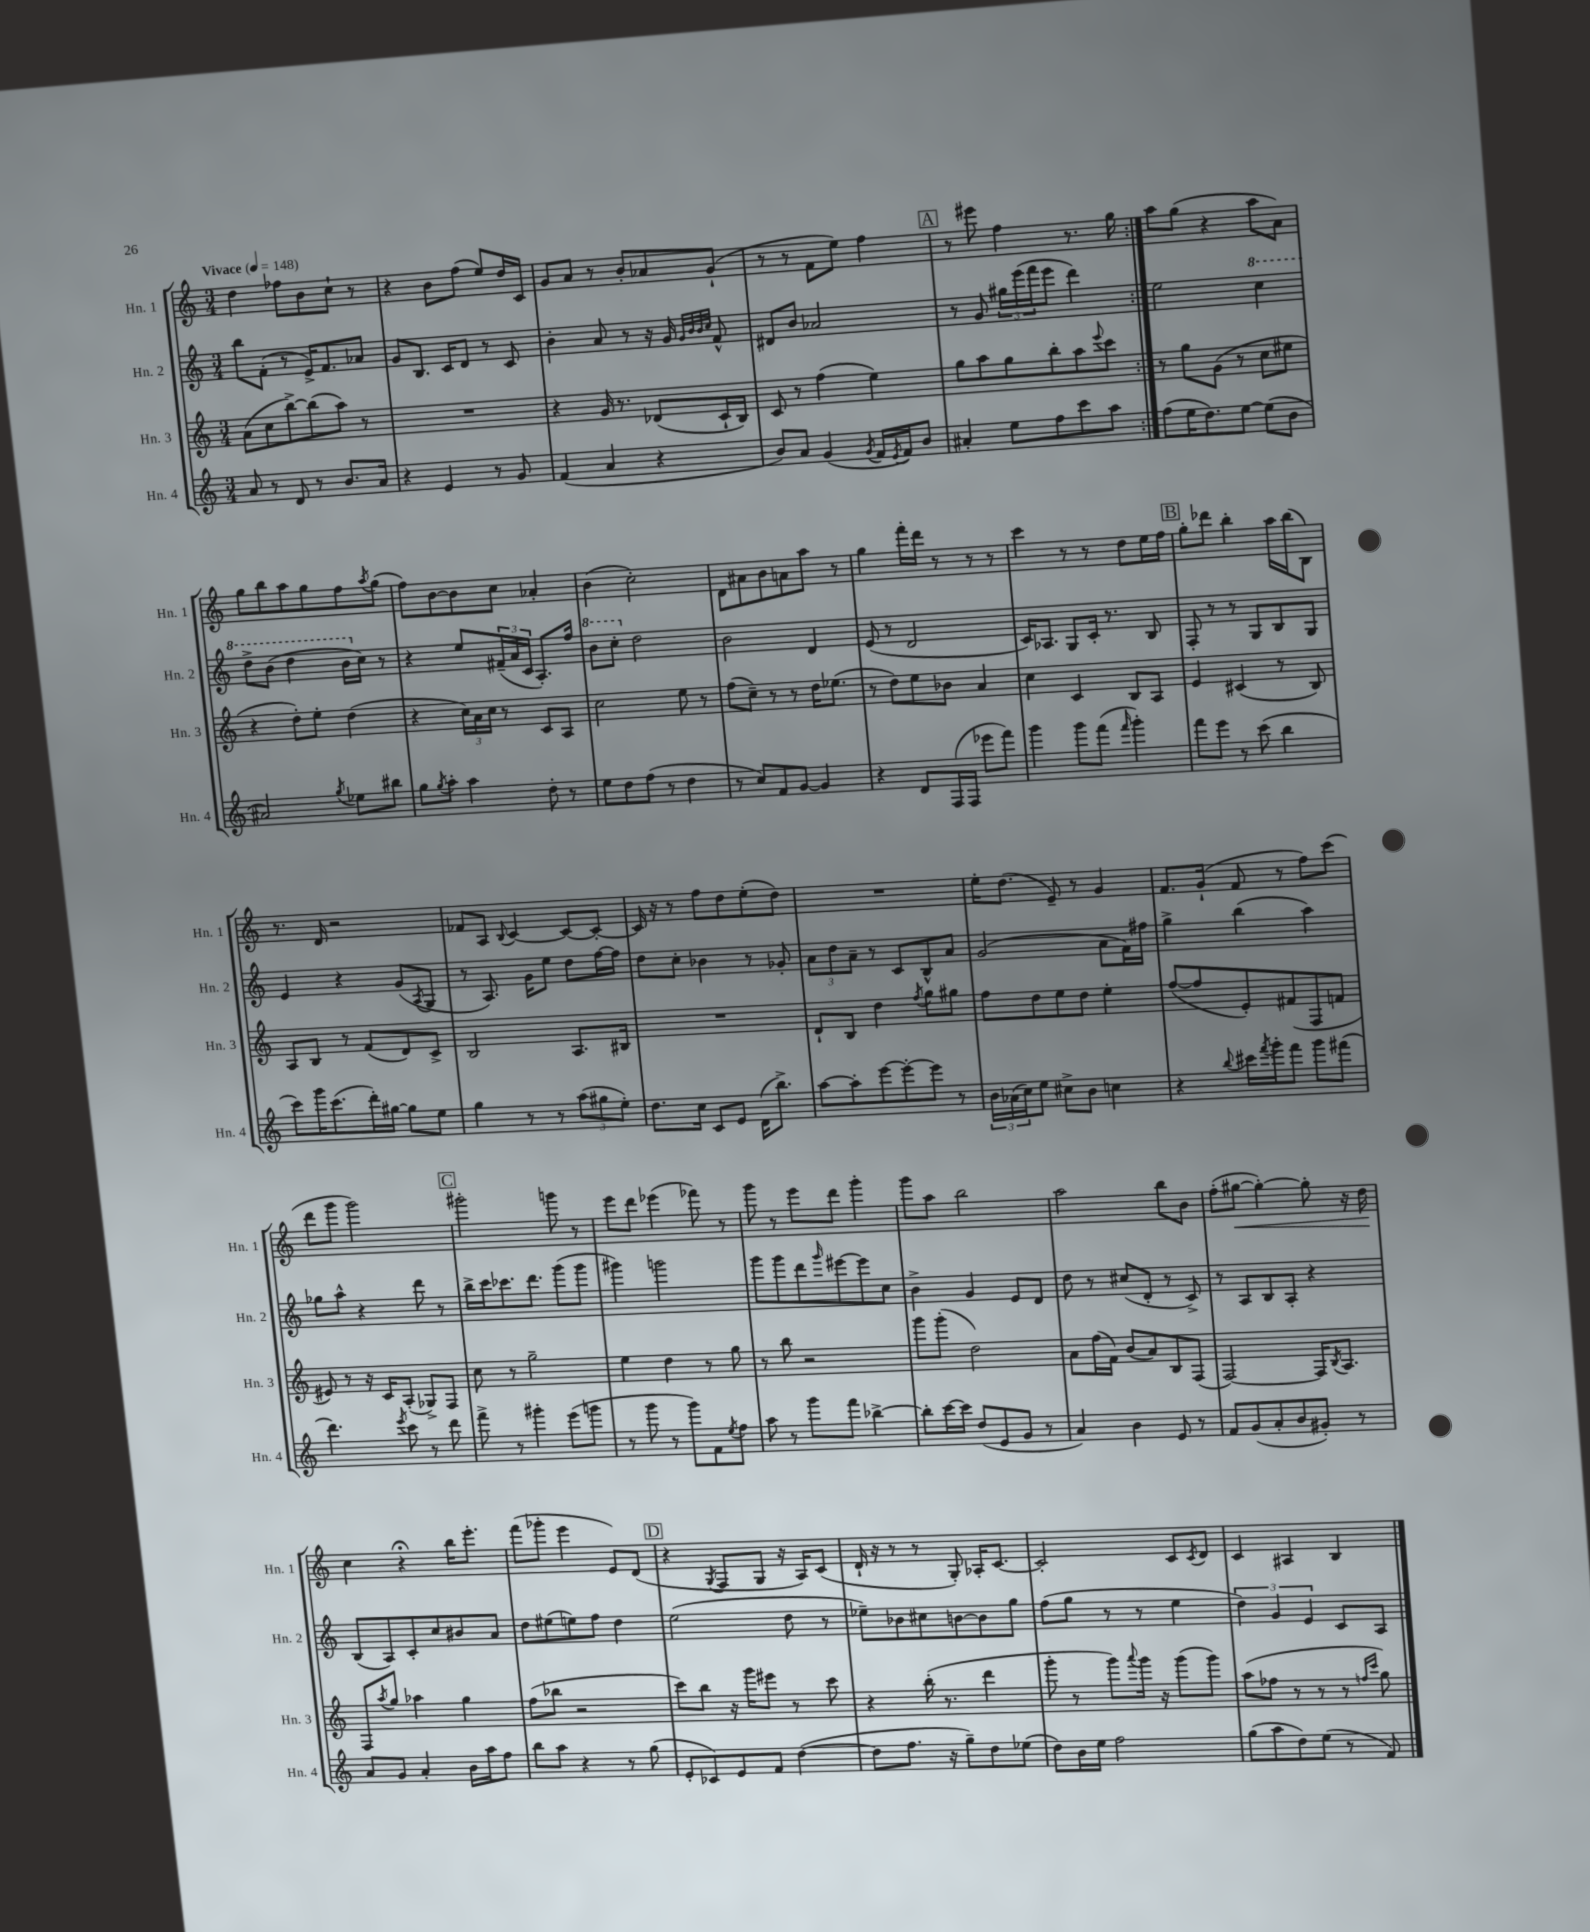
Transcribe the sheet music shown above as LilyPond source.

<<
\new StaffGroup <<
\new Staff = "s0" \with { instrumentName = "Hn. 1" shortInstrumentName = "Hn. 1" } {
    \clef treble \key c \major \numericTimeSignature \time 3/4 \tempo "Vivace" 4 = 148
    \repeat volta 2 { d''4 fes''8 b'8 c''8-! r8 |
    r4 b'8 f''8( e''8) d''16 c'16 |
    g'8 a'8 r8 b'8-. aes'8 g'8-!( |
    r8 r8 f'8 e''8) f''4 |
    \mark \markup { \box "A" } r8 eis'''8 f''4 r8. g''16 | }
    a''8 g''8( r4 a''8 a'8) |
    g''8 b''8 a''8 g''8 f''8 \acciaccatura { a''8 } g''8( |
    f''8) b'8~ b'8 c''8 aes'4-. |
    b'4( c''2-.) |
    d'8 ais'8 b'8 a'8 a''8 r8 |
    g''4 f'''16-. d'''16 r8 r8 r8 |
    c'''4 r8 r8 d''8 e''16 f''16 |
    \mark \markup { \box "B" } g''8-. des'''8 b''4-. a''16 b''16( b8) |
    r8. d'16 r2 |
    fes'8 a8 \appoggiatura { b8 } c'4~ c'8~ c'8~-. |
    c'16 r16 r8 f''8 d''8 e''8-.( d''8) |
    R2. |
    e''16-. d''8.( e'8--) r8 g'4 |
    f'8. g'16-!( f'8 r8 f''8) c'''8( |
    d'''8 g'''8 g'''2) |
    \mark \markup { \box "C" } gis'''2-. g'''8 r8 |
    e'''8 d'''8 ees'''4( fes'''8) r8 |
    g'''8 r8 e'''8 d'''8 g'''4-. |
    g'''8 a''8 b''2 |
    a''2 b''8 b'8 |
    f''8-.( gis''8~\< gis''4~-.) gis''8-. r16 d''16\! |
    c''4 r4\fermata b''16 e'''8.-. |
    f'''8( ges'''8-. e'''4 e'8) d'8( |
    \mark \markup { \box "D" } r4 \acciaccatura { g8 } f8 g8 r16 a16) c'8( |
    d'16-! r16 r8 r8 g8-.) aes16-. c'8.~ |
    c'2-. c'8 \acciaccatura { c'8 } d'8 |
    c'4 ais4 b4 \bar "|." |
}
\new Staff = "s1" \with { instrumentName = "Hn. 2" shortInstrumentName = "Hn. 2" } {
    \clef treble \key c \major \numericTimeSignature \time 3/4
    \repeat volta 2 { b''8 f'8-.( r8 e'16->) f'8. aes'8 |
    g'8 b8. c'16 d'8 r8 c'8 |
    b'4-. a'8 r8 r16 g'16 \grace { g'32 b'32 b'32 c''32 } f'8-^ |
    dis'8 b'8 aes'2 |
    \mark \markup { \box "A" } r8 g'8 \tuplet 3/2 { gis''16 e'''16( f'''16 } e'''8 d'''4) | }
    e''2 \ottava #1 c'''4 |
    d'''8-> b''8( d'''4 b''16 \ottava #0 c''16) r8 |
    r4 e''8 \tuplet 3/2 { fis'16--( a'16 c'16 } a8.-.) f''16 |
    \ottava #1 b''8 c'''8-. \ottava #0 d''2 |
    b'2 d'4 |
    e'8( r8 d'2 |
    c'16) aes8. g8 c'16-. r8. b8 |
    \mark \markup { \box "B" } f8-. r8 r8 g8 b8 g8 |
    e'4 r4 g'8( \acciaccatura { a8 } g8 |
    r8 a8.) g'16 e''8 d''8 f''16~ f''16 |
    d''8 c''8-. bes'4 r8 ges'8-. |
    \tuplet 3/2 { a'8 d''8 a'8-- } r8 c'8 b8-^ a'8 |
    g'2( a'8 f'16) fis''16 |
    g''4-> b''4( a''4) |
    ges''8 a''8-^ r4 d'''8 r8 |
    \mark \markup { \box "C" } b''16-> c'''16 ces'''8. d'''8. g'''8( g'''8 |
    gis'''4) g'''2 |
    g'''8 g'''8 d'''8 \grace { g'''16 } eis'''8~ eis'''8 c''8 |
    b'4-> g'4 e'8 d'8 |
    d''8 r8 cis''8( d'8-. r8 c'8->) |
    r8 a8 b8 a8-. r4 |
    b8( a8) c'8-. c''8 bis'8 a'8 |
    d''8 eis''8( e''8) f''8 d''4 |
    \mark \markup { \box "D" } e''2( d''8 r8 |
    ees''8--) bes'8 cis''8 b'8~ b'8 g''8 |
    f''8( g''8 r8 r8 e''4 |
    \tuplet 3/2 { d''4) g'4 e'4 } c'8 a8 \bar "|." |
}
\new Staff = "s2" \with { instrumentName = "Hn. 3" shortInstrumentName = "Hn. 3" } {
    \clef treble \key c \major \numericTimeSignature \time 3/4
    \repeat volta 2 { a'8( c''8 b''8~->) b''8( a''8) r8 |
    R2. |
    r4 g'16 r8. des'8( c'16-! b16) |
    c'8 r8 f''4( e''4) |
    \mark \markup { \box "A" } g''8 a''8 g''8 b''8-. a''8 \appoggiatura { e'''8 } c'''8 | }
    r8 g''8 g'8( r8 c''8 eis''8 |
    r4 d''8-.) e''8-. d''4( |
    r4 \tuplet 3/2 { c''16) a'16 c''16 } r8 c'8 a8 |
    c''2 e''8 r8 |
    f''8( c''8--) r8 r8 d''16 ees''8.( |
    r8 d''8) e''8 bes'8 a'4 |
    c''4 c'4 b8 a8 |
    \mark \markup { \box "B" } e'4 cis'4( r8 b8) |
    a8 b8 r8 f'8( d'8) c'8-> |
    b2 a8. bis16 |
    R2. |
    d'8-! b8 d''4 \acciaccatura { f''8 } g''8 gis''8 |
    f''8 d''8 e''8 d''8 e''4-. |
    f''8~( f''8 e'8-.) fis'8( f8 f'8 |
    eis'8) r8 r16 c'16 a8-.( ges8->) f8 |
    \mark \markup { \box "C" } c''8 r8 g''2-- |
    e''4 d''4 r8 g''8 |
    r8 b''8 r2 |
    g'''8 g'''8-.( d''2) |
    a'8 f''16( f'16) b'8( a'8) b8 f8( |
    f2~) f16 \acciaccatura { b8 } a8. |
    f8 \acciaccatura { a''8 } g''8 aes''4 g''4 |
    f''8( bes''8 r2 |
    \mark \markup { \box "D" } c'''8) b''8 r16 g'''16 eis'''8 r8 c'''8 |
    r4 b''16-.( r8. d'''4 |
    g'''8-. r8 g'''8) \appoggiatura { a'''8 } g'''16 r16 g'''8( g'''8) |
    a''8( fes''8 r8 r8 r8 \grace { f''16 c'''16 } g''8) \bar "|." |
}
\new Staff = "s3" \with { instrumentName = "Hn. 4" shortInstrumentName = "Hn. 4" } {
    \clef treble \key c \major \numericTimeSignature \time 3/4
    \repeat volta 2 { a'8 r8 d'8 r8 b'8. a'16 |
    r4 e'4 r8 g'8 |
    f'4( a'4 r4 |
    b'8) a'8 g'4( \acciaccatura { g'8 } f'16 \acciaccatura { e'8 } f'16) b'8 |
    \mark \markup { \box "A" } ais'4-. e''8 f''8 c'''8 a''8 | }
    f''8( e''16 d''8.) e''8~ e''8( b'8 |
    ais'2) \acciaccatura { g''8 } ees''8 bis''8 |
    g''8 \acciaccatura { g''8 } a''8-. a''4 d''8-. r8 |
    e''8 d''8 f''8( r8 d''4 |
    r8 c''8) f'8 g'8~ g'4 |
    r4 d'8 f16( f16 ees'''8 f'''8) |
    g'''4 g'''8 f'''8( \grace { f'''16 } g'''4-.) |
    \mark \markup { \box "B" } f'''8 e'''8 r8 c'''8( b''4 |
    c'''8) g'''16 c'''8.( d'''16-.) gis''16~ gis''8 e''8 |
    g''4 r8 r8 \tuplet 3/2 { a''8( gis''8 e''8-.) } |
    d''8. c''16 c'8 e'8 d'16( b''8.->) |
    a''8~ a''8-. e'''8~ e'''8~-. e'''8 r8 |
    \tuplet 3/2 { b'16 aes'16( c''16) } e''8 cis''8-> b'8 c''4 |
    r4 \appoggiatura { b''8 } cis'''16 \acciaccatura { f'''8 } g'''16-. f'''8 g'''8 fis'''8( |
    d'''4.) \acciaccatura { e'''8 } c'''8 r8 d'''8 |
    \mark \markup { \box "C" } f'''8-> r8 gis'''4-. e'''8( g'''8 |
    r8 g'''8 r8 g'''8) f'8 \acciaccatura { e''8 } f''8 |
    a''8 r8 g'''8 f'''8 bes''4~-> |
    bes''8-. c'''16~ c'''16 d''8( e'8 g'8 r8 |
    a'4) b'4 e'8 r8 |
    f'8 g'8( a'8-. b'8 gis'8-.) r8 |
    a'8 g'8 a'4-. b'16 a''16 f''8 |
    b''8 a''8 r4 r8 g''8( |
    \mark \markup { \box "D" } e'8-. ces'8) e'8 f'8 d''4~( |
    d''8 f''8. r16 g''8--) d''8 ees''8( |
    d''8) b'16 e''16 f''2 |
    g''8( a''8 d''8) e''8( r8 f'8) \bar "|." |
}
>>
>>
\layout { \context { \Score \remove "Bar_number_engraver" } }
